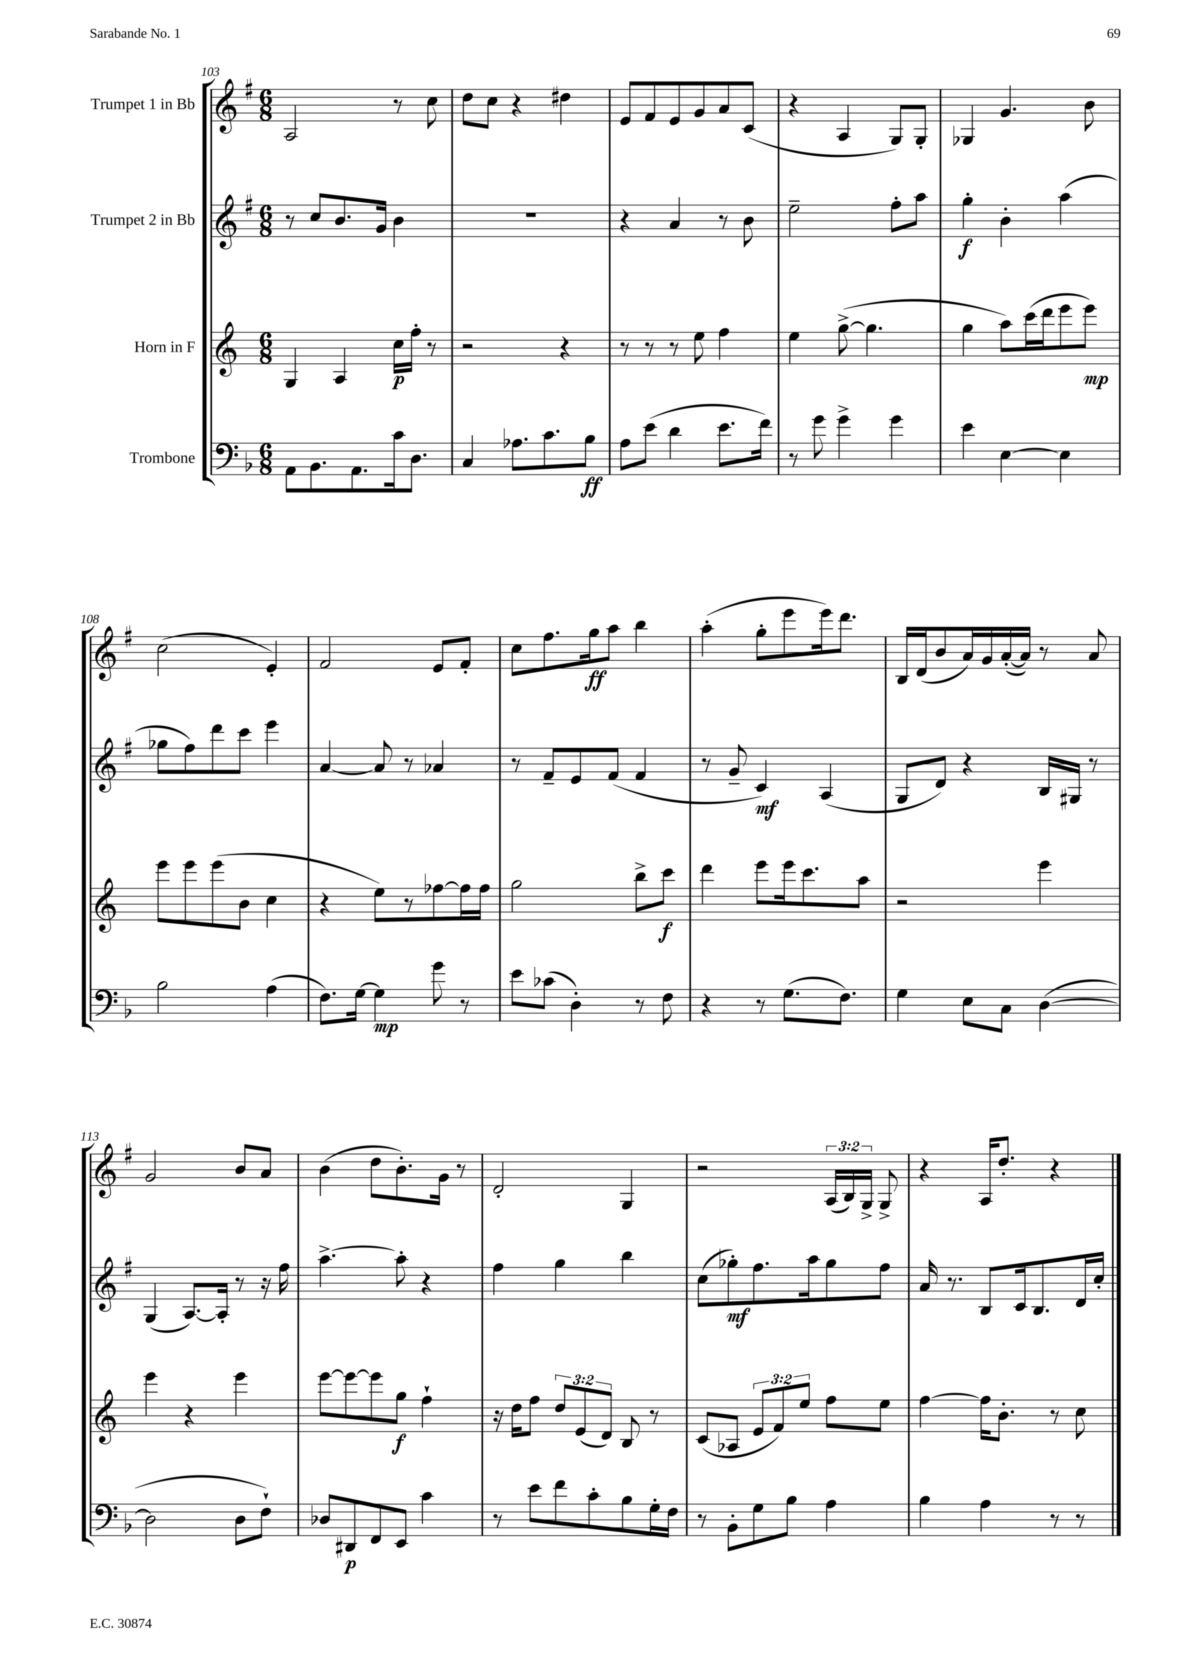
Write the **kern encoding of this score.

**kern	**dynam	**kern	**dynam	**kern	**dynam	**kern	**dynam
*part4	*part4	*part3	*part3	*part2	*part2	*part1	*part1
*staff4	*staff4	*staff3	*staff3	*staff2	*staff2	*staff1	*staff1
*I"Trombone	*	*I"Horn in F	*	*I"Trumpet 2 in Bb	*	*I"Trumpet 1 in Bb	*
*clefF4	*	*clefG2	*	*clefG2	*	*clefG2	*
*k[b-]	*	*k[]	*	*k[f#]	*	*k[f#]	*
*M6/8	*	*M6/8	*	*M6/8	*	*M6/8	*
=103	=103	=103	=103	=103	=103	=103	=103
8AA\L	.	4G/	.	8r	.	2A/	.
8.BB-\	.	.	.	8cc/L	.	.	.
.	.	4A/	.	8.b/	.	.	.
8.AA\	.	.	.	.	.	.	.
.	.	.	.	16g/Jk	.	.	.
16c\k	.	16cc\LL	p	4b\	.	8r	.
8.D\J	.	16ff'\JJ	.	.	.	.	.
.	.	8r	.	.	.	8cc\	.
=104	=104	=104	=104	=104	=104	=104	=104
4C/	.	2r	.	2.r	.	8dd\L	.
.	.	.	.	.	.	8cc\J	.
8.A-X\L	.	.	.	.	.	4r	.
8.c\	.	.	.	.	.	.	.
.	.	4r	.	.	.	4dd#X\	.
8B-\J	ff	.	.	.	.	.	.
=105	=105	=105	=105	=105	=105	=105	=105
8A\L	.	8r	.	4r	.	8e/L	.
(8e\J	.	8r	.	.	.	8f#/	.
4d\	.	8r	.	4a/	.	8e/	.
.	.	8ee\	.	.	.	8g/	.
8.e\L	.	4ff\	.	8r	.	8a/	.
.	.	.	.	8b\	.	(8c/J	.
16f\Jk)	.	.	.	.	.	.	.
=106	=106	=106	=106	=106	=106	=106	=106
8r	.	4ee\	.	2ee~\	.	4r	.
8g\	.	.	.	.	.	.	.
4g^\	.	([8gg^\	.	.	.	4A/	.
.	.	4.gg\]	.	.	.	.	.
4g\	.	.	.	8ff#'\L	.	8G/L)	.
.	.	.	.	8aa\J	.	8G'/J	.
=107	=107	=107	=107	=107	=107	=107	=107
4e\	.	4gg\	.	4gg'\	f	4G-X/	.
[4E\	.	8aa\L)	.	4b'\	.	4.g/	.
.	.	(16ccc\L	.	.	.	.	.
.	.	16ddd\J	.	.	.	.	.
4E\]	.	8eee\	.	(4aa\	.	.	.
.	.	8eee\J)	mp	.	.	8b\	.
!!LO:LB:g=z
=108	=108	=108	=108	=108	=108	=108	=108
2B-\	.	8eee\L	.	8gg-X\L	.	(2cc\	.
.	.	8eee\	.	8ff#\)	.	.	.
.	.	(8eee\	.	8ddd\	.	.	.
.	.	8b\J	.	8ccc\J	.	.	.
(4A\	.	4cc\	.	4eee\	.	4e'/)	.
=109	=109	=109	=109	=109	=109	=109	=109
8.F\L)	.	4r	.	[4a/	.	2f#/	.
[16G\Jk	.	.	.	.	.	.	.
4G\]	mp	8ee\L)	.	8a/]	.	.	.
.	.	8r	.	8r	.	.	.
8g\	.	[8ff-X\	.	4a-X/	.	8e/L	.
8r	.	16ff-\L]	.	.	.	8f#'/J	.
.	.	16ff-\JJ	.	.	.	.	.
=110	=110	=110	=110	=110	=110	=110	=110
8e\L	.	2gg\	.	8r	.	8cc\L	.
(8c-X\J	.	.	.	8f#~/L	.	8.ff#\	.
4D'\)	.	.	.	8e/	.	.	.
.	.	.	.	.	.	16gg\k	ff
.	.	.	.	(8f#/J	.	8aa\J	.
8r	.	8bb^\L	.	4f#/	.	4bb\	.
8F\	.	8ccc\J	f	.	.	.	.
=111	=111	=111	=111	=111	=111	=111	=111
4r	.	4ddd\	.	8r	.	(4aa'\	.
.	.	.	.	8g~/	.	.	.
8r	.	8eee\L	.	4c/)	mf	8gg'\L	.
(8.G\L	.	16eee\k	.	.	.	8eee\	.
.	.	8.ccc\	.	.	.	.	.
.	.	.	.	(4A/	.	16eee\k)	.
8.F\J)	.	.	.	.	.	8.ddd\J	.
.	.	8aa\J	.	.	.	.	.
=112	=112	=112	=112	=112	=112	=112	=112
4G\	.	2r	.	8G/L	.	16B/LL	.
.	.	.	.	.	.	(16d/J	.
.	.	.	.	8d/J)	.	8b/	.
8E\L	.	.	.	4r	.	16a/L)	.
.	.	.	.	.	.	16g/	.
8C\J	.	.	.	.	.	([16a'/	.
.	.	.	.	.	.	16a/JJ])	.
([4D\	.	4eee\	.	16B/LL	.	8r	.
.	.	.	.	16G#X/JJ	.	.	.
.	.	.	.	8r	.	8a/	.
!!LO:LB:g=z
=113	=113	=113	=113	=113	=113	=113	=113
2D\]	.	4eee\	.	(4G/	.	2g/	.
.	.	4r	.	[8.A/L)	.	.	.
.	.	.	.	16A'/Jk]	.	.	.
8D\L	.	4eee\	.	8r	.	8b/L	.
8F`\J)	.	.	.	16r	.	8a/J	.
.	.	.	.	16ff#\	.	.	.
=114	=114	=114	=114	=114	=114	=114	=114
8D-X/L	.	[8eee\L	.	[4.aa^\	.	(4b\	.
8DD#X/	p	8eee\_	.	.	.	.	.
8FF/	.	8eee\]	.	.	.	8dd\L	.
8EE/J	.	8gg\J	f	8aa'\]	.	8.b'\)	.
4c\	.	4ff`\	.	4r	.	.	.
.	.	.	.	.	.	16g\Jk	.
.	.	.	.	.	.	8r	.
=115	=115	=115	=115	=115	=115	=115	=115
8r	.	16r	.	4ff#\	.	2d'/	.
.	.	16dd\KL	.	.	.	.	.
8e\L	.	8ff\J	.	.	.	.	.
8f\	.	12dd/L	.	4gg\	.	.	.
.	.	(12e/	.	.	.	.	.
8c'\	.	.	.	.	.	.	.
.	.	12d/J)	.	.	.	.	.
8B-\	.	8B/	.	4bb\	.	4G/	.
16G'\L	.	8r	.	.	.	.	.
16F\JJ	.	.	.	.	.	.	.
=116	=116	=116	=116	=116	=116	=116	=116
8r	.	(8c/L	.	(8cc\L	.	2r	.
8BB-'\L	.	8A-X/J	.	8gg-X'\)	mf	.	.
8G\	.	12e/L	.	8.ff#\	.	.	.
.	.	12f/)	.	.	.	.	.
8B-\J	.	.	.	.	.	.	.
.	.	12ee/J	.	.	.	.	.
.	.	.	.	16aa\k	.	.	.
4A\	.	8ff\L	.	8gg-\	.	(24A/LL	.
.	.	.	.	.	.	24B/)	.
.	.	.	.	.	.	24G^/JJ	.
.	.	8ee\J	.	8ff#\J	.	8G^/	.
=117	=117	=117	=117	=117	=117	=117	=117
4B-\	.	[4ff\	.	16a/	.	4r	.
.	.	.	.	8.r	.	.	.
4A\	.	16ff\KL]	.	8B/L	.	16A/KL	.
.	.	8.b'\J	.	.	.	8.dd'/J	.
.	.	.	.	16c/k	.	.	.
.	.	.	.	8.B/	.	.	.
8r	.	8r	.	.	.	4r	.
8r	.	8cc\	.	16d/L	.	.	.
.	.	.	.	16cc'/JJ	.	.	.
==	==	==	==	==	==	==	==
*-	*-	*-	*-	*-	*-	*-	*-
